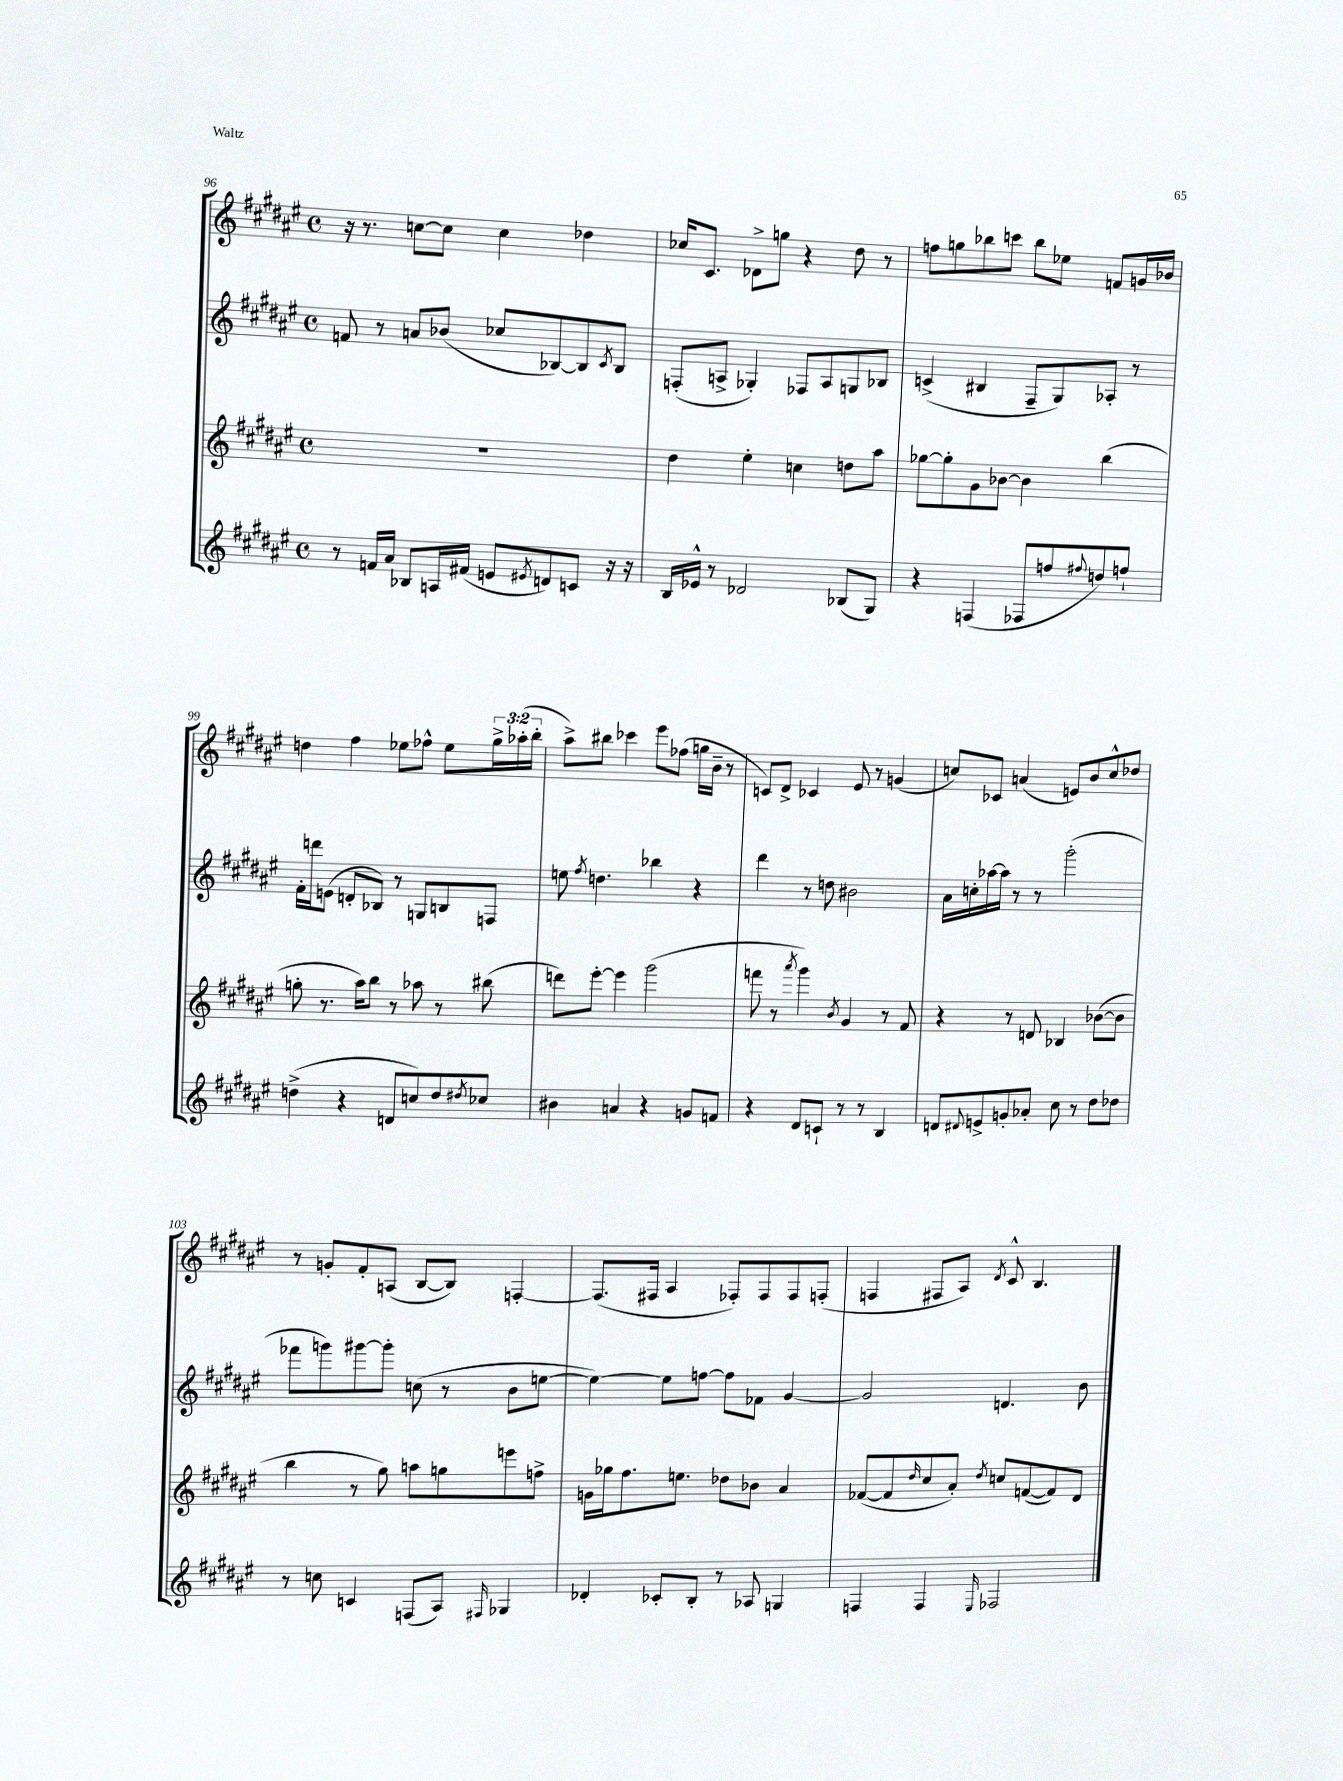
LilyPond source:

<<
\new StaffGroup <<
\new Staff = "s0" {
    \clef treble \key fis \major \defaultTimeSignature \time 4/4 \override Staff.TupletNumber.text = #tuplet-number::calc-fraction-text
    r16 r8. c''8~ c''8 c''4 des''4 |
    ces''16 cis'8. des'8-> g''8 r4 dis''8 r8 |
    f''8 g''8 bes''8 c'''8 bes''8 ees''8 f'8 g'16 bes'16 |
    d''4 fis''4 ees''8 fes''8-^ ees''8 \tuplet 3/2 { gis''16-> aes''16-.( b''16-. } |
    ais''8->) bis''8 ces'''4 eis'''8 fes''8( g''16 b'16-- r8 |
    c'8) dis'8-> ces'4 eis'8 r8 g'4( |
    c''8) ces'8 a'4( e'8) b'8 c''8-^ des''8 |
    r8 g'8-. fis'8-. a8( b8~ b8) f4~-. |
    f8.( fis16 ais4 fes8-.) fes8 fes8 f8-.( |
    f4 fis8 ais8) \acciaccatura { dis'8 } cis'8-^ b4. \bar "|." |
}
\new Staff = "s1" {
    \clef treble \key fis \major \defaultTimeSignature \time 4/4
    f'8 r8 a'8 bes'8( ces''8 bes8~) bes8 \acciaccatura { cis'8 } bes8 |
    f8-.( a8-> ges4-.) fes8 a8 g8 bes8 |
    c'4->( bis4 fis8-- gis8) aes8-. r8 |
    fis'16-. d'''16 e'8( d'8-. bes8) r8 g8 b8 f8 |
    e''8 \acciaccatura { fis''8 } d''4. bes''4 r4 |
    dis'''4 r8 d''8 bis'2 |
    ais'16 c''16-. aes''16~ aes''16 r8 r8 gis'''2-.( |
    fes'''8 g'''8) gis'''8~ gis'''8-. c''8( r8 b'8 e''8~ |
    e''4~) e''8 f''8~ f''8 fes'8 gis'4~ |
    gis'2 d'4. b'8 \bar "|." |
}
\new Staff = "s2" {
    \clef treble \key fis \major \defaultTimeSignature \time 4/4
    R1 |
    dis''4 eis''4-. c''4 d''8 ais''8 |
    ges''8~ ges''8-. gis'8 bes'8~ bes'4 b''4( |
    g''8-. r8. ais''16) b''8 r8 aes''8 r8 bis''8( |
    d'''8) eis'''8~-. eis'''4 gis'''2( |
    f'''8 r8 \acciaccatura { ais'''8 } gis'''4) \acciaccatura { b'8 } gis'4 r8 fis'8 |
    r4 r8 d'8 bes4 bes'8~( bes'8 |
    b''4 r8 gis''8) a''8 g''8 e'''8 f''8-> |
    g'16 ges''16 fis''8. e''8. des''8 bes'8 ais'4 |
    fes'8~( fes'8 \grace { dis''16 } cis''8 ais'8-.) \acciaccatura { dis''8 } c''8 f'8~( f'8) dis'8 \bar "|." |
}
\new Staff = "s3" {
    \clef treble \key fis \major \defaultTimeSignature \time 4/4
    r8 f'16 ais'16 bes8 a16 fis'16( e'8 \acciaccatura { eis'8 } d'8) c'8 r16 r16 |
    b16 ees'16-^ r8 des'2 bes8( gis8) |
    r4 f4( fes8 f''8 \appoggiatura { fis''8 } d''8) f''8-! |
    d''4->( r4 d'8 c''8) d''8 \acciaccatura { dis''8 } ces''8 |
    bis'4 a'4 r4 g'8 f'8 |
    r4 dis'8 c'8-! r8 r8 b4 |
    d'8 \appoggiatura { dis'8 } e'8-> g'8-. aes'8-. cis''8 r8 dis''8 des''8 |
    r8 c''8 c'4 f8( ais8) \grace { fis16 } ges4 |
    des'4-. ces'8-. b8-. r8 aes8 g4 |
    f4 f4 \grace { eis16 } fes2 \bar "|." |
}
>>
>>
\layout { \context { \Score currentBarNumber = #96 } }
